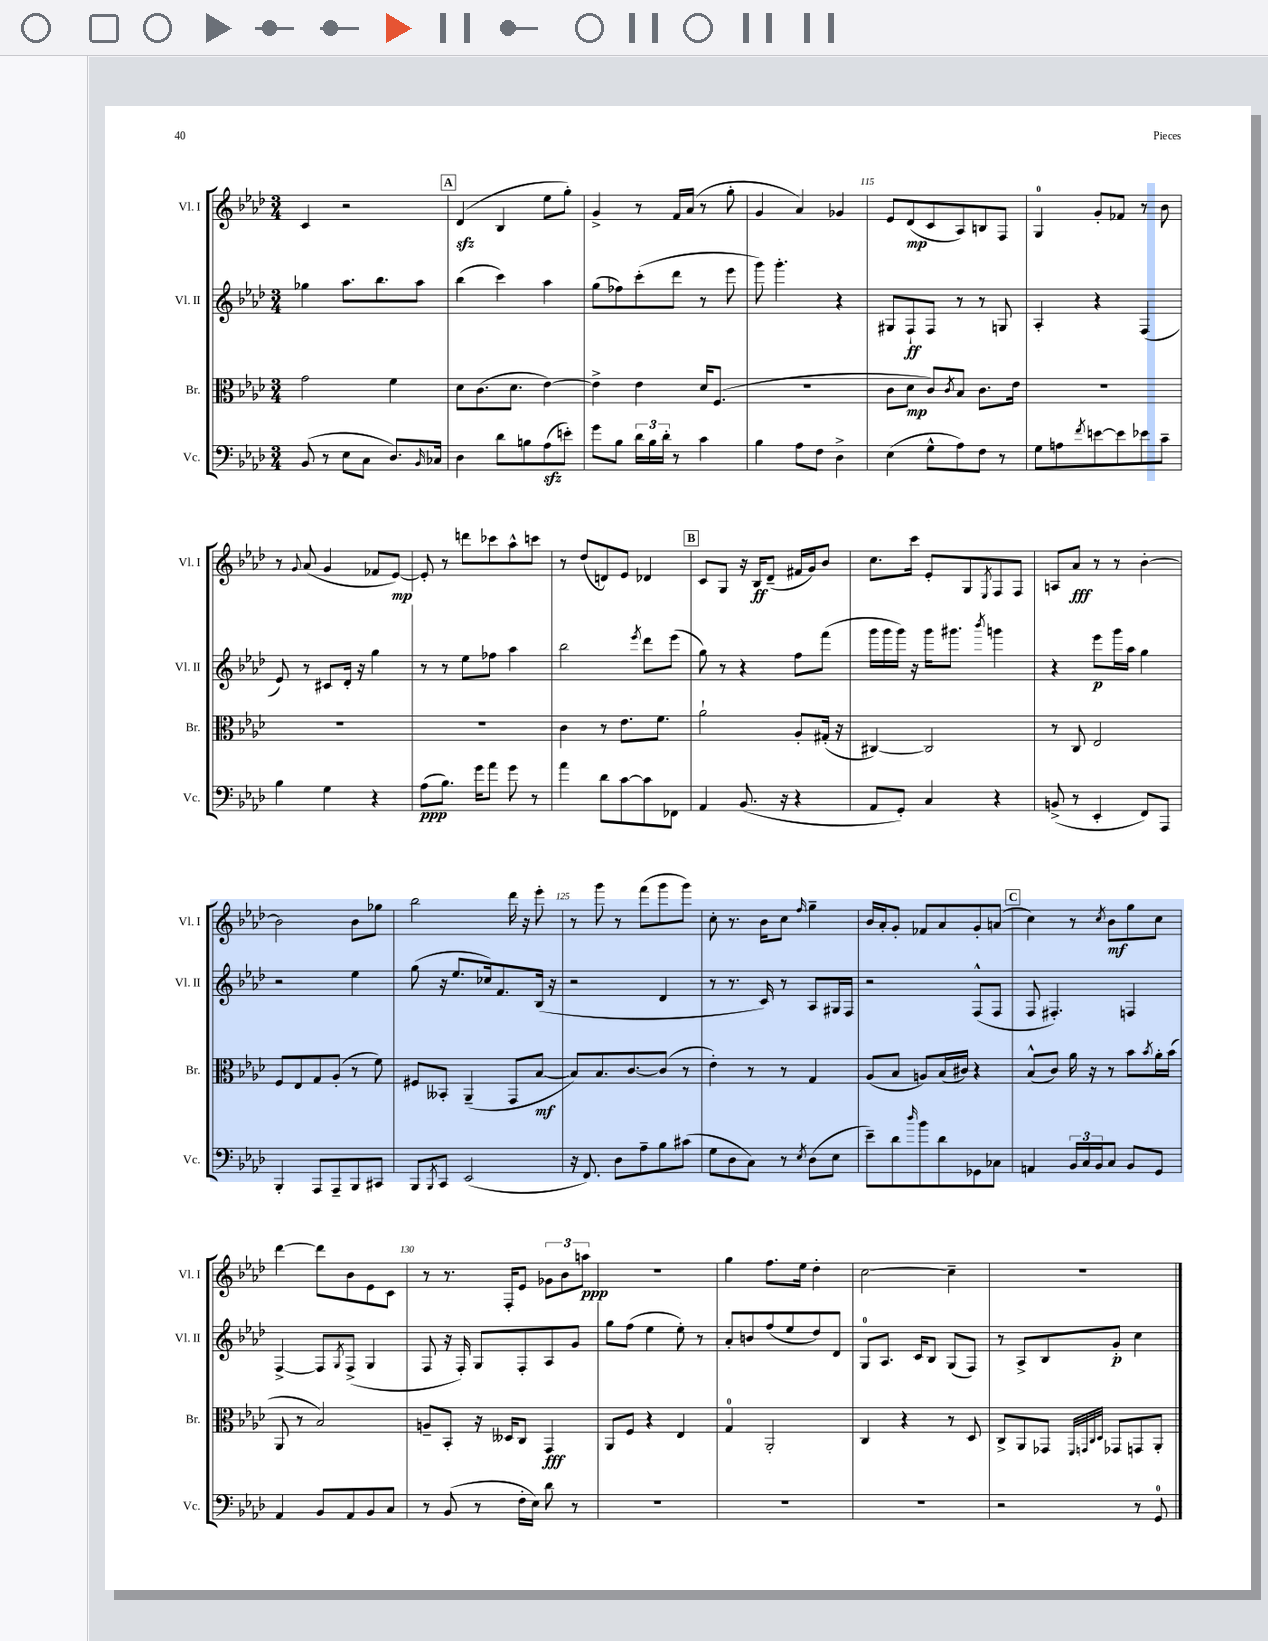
<<
\new StaffGroup <<
\new Staff = "s0" \with { instrumentName = "Vl. I" shortInstrumentName = "Vl. I" } {
    \clef treble \key aes \major \numericTimeSignature \time 3/4
    c'4 r2 |
    \mark \markup { \box "A" } des'4\sfz( bes4 ees''8 g''8-.) |
    g'4-> r8 f'16 aes'16( r8 g''8-. |
    g'4 aes'4) ges'4 |
    ees'8 des'8\mp( c'8 aes8) b8 f8 |
    g4-0 g'8-. fes'8 r8 bes'8 |
    r8 \appoggiatura { g'8 } aes'8( g'4 fes'8 ees'8~\mp) |
    ees'8-. r8 d'''8 ces'''8 aes''8-^ c'''8 |
    r8 des''8( d'8) ees'8 des'4 |
    \mark \markup { \box "B" } c'8 g8 r16 bes16\ff des'8--( fis'16 g'16) bes'8 |
    c''8. c'''16 ees'8-. g8 \acciaccatura { ees8 } f8 f8 |
    a8 aes'8\fff r8 r8 bes'4~-. |
    bes'2 bes'8 ges''8 |
    bes''2 des'''16 r16 ees'''8-. |
    r8 g'''8 r8 f'''8( g'''8 g'''8) |
    c''8-. r8. bes'16 c''8 \grace { f''16 } g''4-- |
    bes'16 aes'16-. g'8-. fes'8 aes'8 g'8-. a'8( |
    \mark \markup { \box "C" } c''4) r8 \acciaccatura { c''8 } bes'8\mf g''8 c''8 |
    des'''4~ des'''8 bes'8 ees'8 c'8 |
    r8 r8. f16-. ees'8 \tuplet 3/2 { ges'8 bes'8 a''8\ppp } |
    R2. |
    g''4 f''8. ees''16 des''4-. |
    c''2~ c''4-- |
    R2. \bar "|." |
}
\new Staff = "s1" \with { instrumentName = "Vl. II" shortInstrumentName = "Vl. II" } {
    \clef treble \key aes \major \numericTimeSignature \time 3/4
    ges''4 aes''8. bes''8. aes''8 |
    \mark \markup { \box "A" } bes''4( c'''4) aes''4 |
    g''8( fes''8) c'''8-.( des'''8 r8 ees'''8 |
    g'''8) g'''4.-. r4 |
    gis8 f8-!\ff f8 r8 r8 g8 |
    aes4-. r4 f4( |
    ees'8) r8 cis'8 des'16-. r16 g''4 |
    r8 r8 ees''8 fes''8 aes''4 |
    bes''2 \acciaccatura { ees'''8 } des'''8 ees'''8( |
    \mark \markup { \box "B" } g''8) r8 r4 f''8 f'''8( |
    g'''16 g'''16 g'''16) r16 g'''16 gis'''8. \acciaccatura { bes'''8 } g'''4 |
    r4 ees'''8\p g'''16 aes''16 g''4 |
    r2 ees''4 |
    g''8( r16 ees''8. ces''16) f'8. bes16( r16 |
    r2 des'4 |
    r8 r8. c'16) r8 aes8 gis16 f16 |
    r2 f8-^( f8 |
    \mark \markup { \box "C" } f8 fis4.-.) f4 |
    f4~-> f8 \acciaccatura { g8 } f8->( g4 |
    f8 r16 f16-.) g8 f8-. aes8 g'8 |
    g''8 f''8( ees''4 ees''8-.) r8 |
    aes'8-. b'8 f''8( ees''8 des''8) des'8 |
    g8-0 aes8. c'16 bes8 g8( f8) |
    r8 aes8-> bes8 g'8-.\p c''4 \bar "|." |
}
\new Staff = "s2" \with { instrumentName = "Br." shortInstrumentName = "Br." } {
    \clef alto \key aes \major \numericTimeSignature \time 3/4
    g'2 f'4 |
    \mark \markup { \box "A" } des'8 c'8.( des'8. ees'4~) |
    ees'4-> ees'4 des'16 f8.( |
    R2. |
    c'8 des'8\mp c'8) \acciaccatura { c'8 } bes8 c'8. ees'16 |
    R2. |
    R2. |
    R2. |
    c'4 r8 ees'8. f'8. |
    \mark \markup { \box "B" } aes'2-! aes8-. gis16-.( r16 |
    cis4~) cis2 |
    r8 c8 ees2 |
    f8 ees8 g8 aes8-.( r8 f'8) |
    fis8 beses,8-. aes,4--( g,8 bes8~\mf |
    bes8) bes8. c'8.~ c'8( r8 |
    ees'4-.) r8 r8 g4 |
    aes8( bes8 a8) bes16( cis'16) r4 |
    \mark \markup { \box "C" } bes8-^( c'8) aes'16 r16 r8 bes'8 \acciaccatura { bes'8 } aes'16-. bes'16( |
    aes,8 r8 bes2) |
    a8-- bes,8-. r16 deses16 c8 g,4\fff |
    aes,8 f8 r4 ees4 |
    g4-0 aes,2-. |
    c4 r4 r8 des8 |
    c8-> aes,8 ges,8 \grace { f,32 g,32 c32 des32 } ges,8 g,8 aes,8-. \bar "|." |
}
\new Staff = "s3" \with { instrumentName = "Vc." shortInstrumentName = "Vc." } {
    \clef bass \key aes \major \numericTimeSignature \time 3/4
    bes,8( r8 ees8 c8 des8.) \grace { bes,16 } ces16 |
    \mark \markup { \box "A" } des4 des'8 b8 aes8\sfz( e'8-.) |
    g'8 bes8 \tuplet 3/2 { des'16 bes16 des'16-. } r8 c'4 |
    bes4 aes8 f8 des4-> |
    ees4( g8-^ aes8) f8 r8 |
    g8 a8 \acciaccatura { f'8 } e'8~ e'8 ees'8 c'8-- |
    bes4 g4 r4 |
    aes8\ppp( bes8.) g'16 aes'8 g'8 r8 |
    aes'4 des'8 c'8~ c'8 fes,8 |
    \mark \markup { \box "B" } aes,4 bes,8.( r16 r4 |
    aes,8 g,8-.) c4 r4 |
    b,8->( r8 ees,4-. f,8) aes,,8 |
    bes,,4-. aes,,8 aes,,8-- bes,,8 cis,8 |
    bes,,8 \acciaccatura { bes,,8 } c,8 ees,2( |
    r16 f,8.) des8 aes8-- bes8 cis'8( |
    g8 des8 c8) r8 \acciaccatura { ees8 } des8( ees8 |
    ees'8--) des'8 \grace { des''16 } bes'8 des'8 ges,8 ces8 |
    \mark \markup { \box "C" } a,4 \tuplet 3/2 { bes,16 c16 bes,16 } c8 bes,8 g,8 |
    aes,4 bes,8 aes,8 bes,8 c8 |
    r8 bes,8( r8 f16-. ees16) des'8 r8 |
    R2. |
    R2. |
    R2. |
    r2 r8 g,8-0 \bar "|." |
}
>>
>>
\layout { \context { \Score currentBarNumber = #111 \override BarNumber.break-visibility = ##(#f #t #t) barNumberVisibility = #(every-nth-bar-number-visible 5) } }
